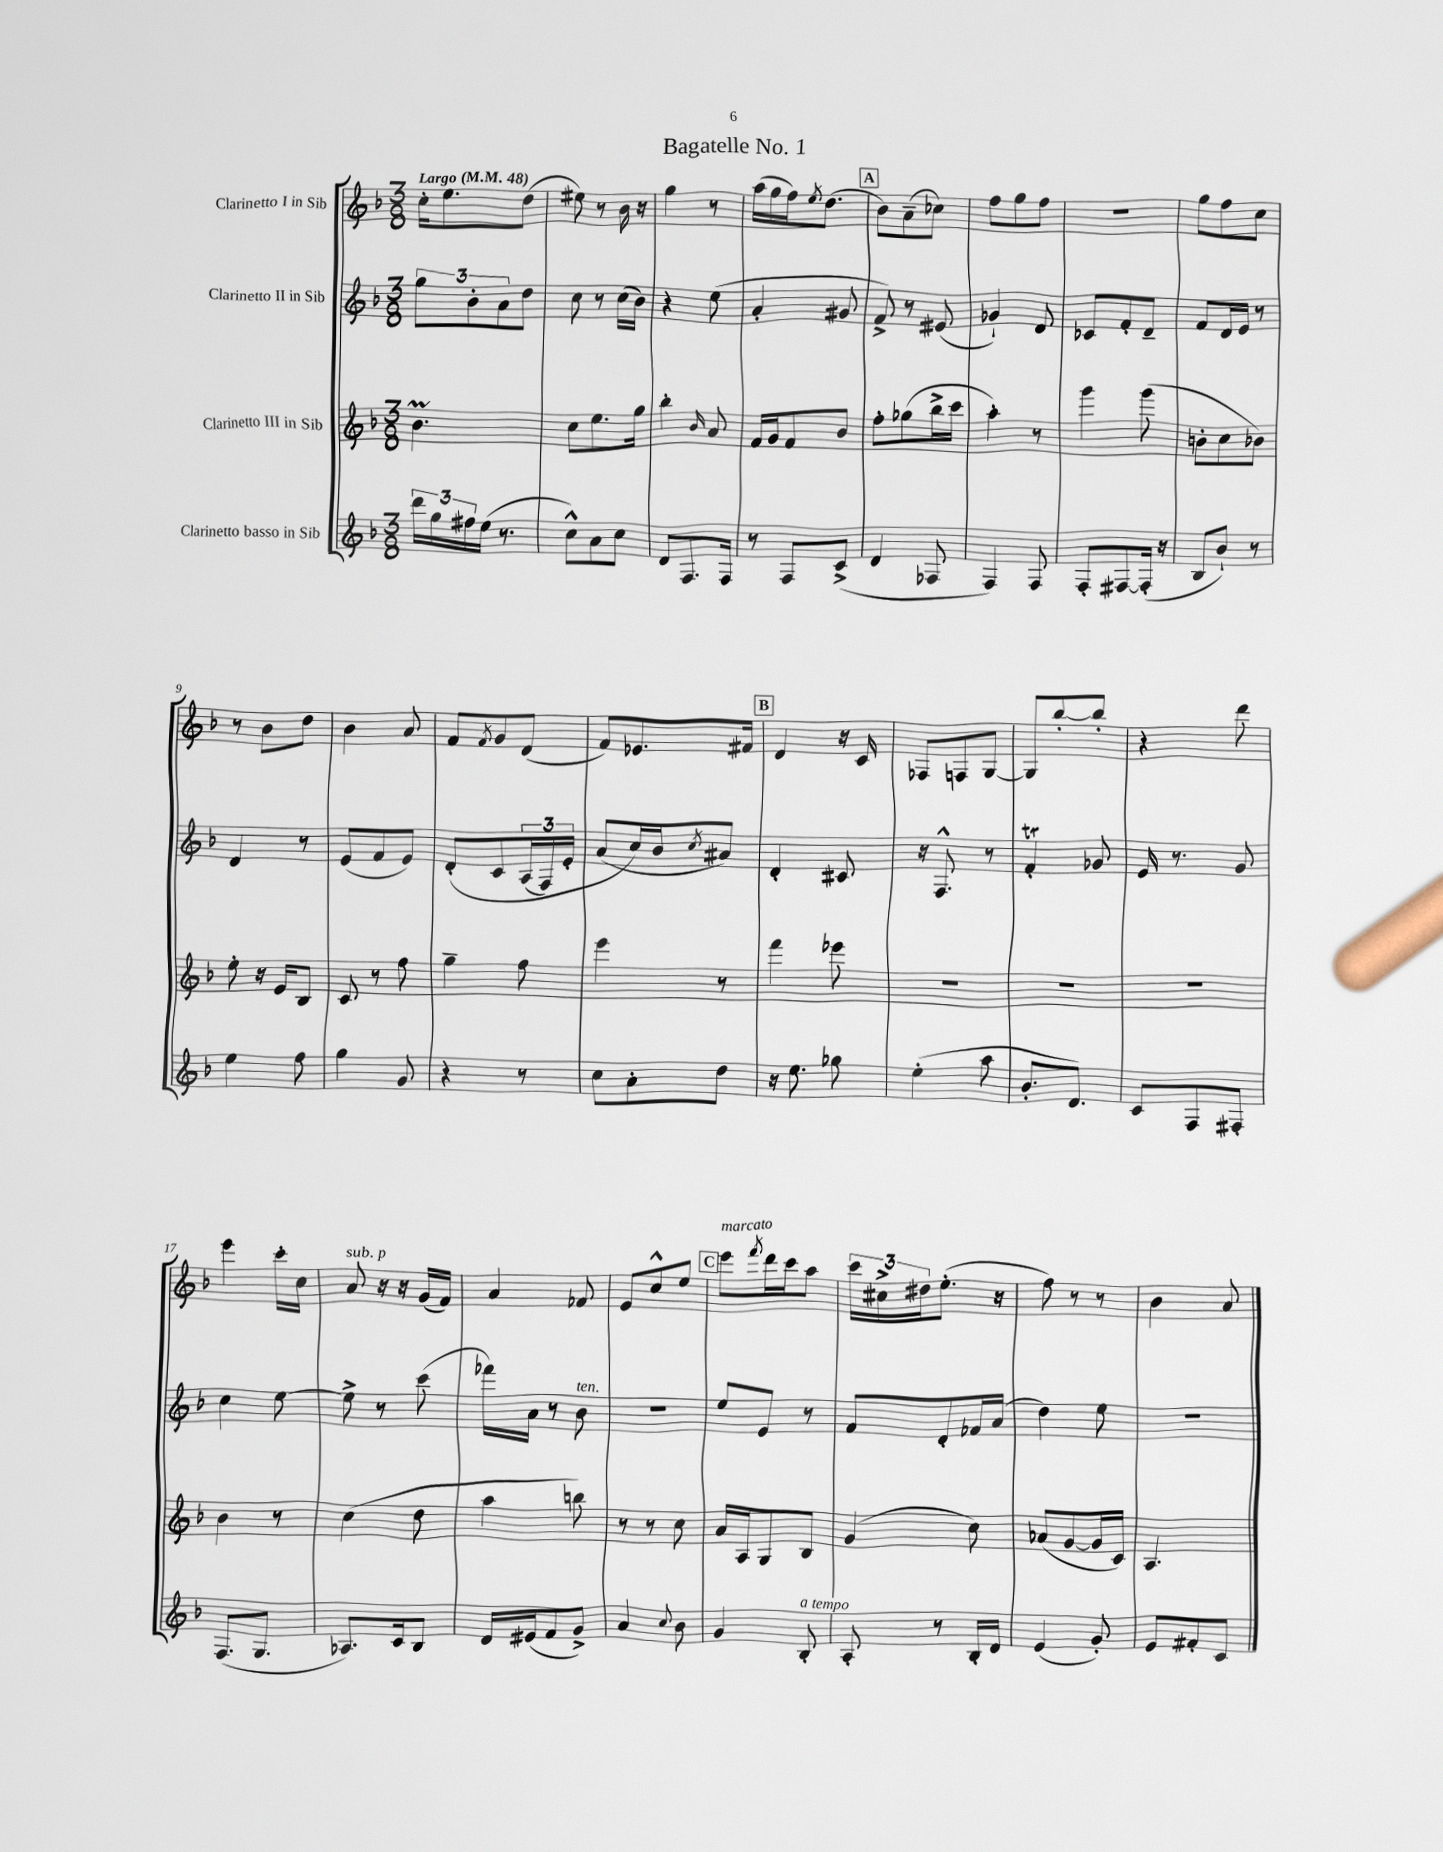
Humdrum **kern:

**kern	**kern	**kern	**kern
*staff4	*staff3	*staff2	*staff1
*clefG2	*clefG2	*clefG2	*clefG2
*k[b-]	*k[b-]	*k[b-]	*k[b-]
*M3/8	*M3/8	*M3/8	*M3/8
*MM48	*MM48	*MM48	*MM48
24ddd\LL	4.b-\	12gg\L	16cc'\LK
24gg\	.	.	.
.	.	.	8.ee\
24ff#\	.	12b-'\	.
(16ee\JJ	.	.	.
.	.	12a\	.
8.r	.	.	.
.	.	8dd\J	(8dd\J
=	=	=	=
8cc^^\L)	8cc\L	8cc\	8ee#\)
8a\	8.ee\	8r	8r
8cc\J	.	(16cc\LL	16b-\
.	16gg\Jk	16b-\JJ)	16r
=	=	=	=
8d/L	4bb-'\	4r	4gg\
8.F/	.	.	.
.	16qqb-/	.	.
.	8a/	(8ee\	8r
16F/Jk	.	.	.
=	=	=	=
8r	16f/LL	4a'/	(16aa\LL
.	16g/J	.	16gg\
8F/L	8f/	.	16ff\J)
.	.	.	8qee/
.	.	.	(8.dd\J
(8c^/J	8b-/J	8g#/	.
=	=	=	=
4d/	8ff'\L	8f^/)	8b-\L)
.	(8gg-\	8r	(8a~\
8F-/	16bb-^\L	(8e#/	8cc-\J)
.	16ccc\JJ	.	.
=	=	=	=
4F/)	4aa'\)	4g-`/)	8ff\L
.	.	.	8gg\
8F/	8r	8d/	8ff\J
=	=	=	=
8F'/L	4ggg\	8c-/L	4.r
[8F#/	.	8f'/	.
(16F#'/]Jk	(8ggg\	8d~/J	.
16r	.	.	.
=	=	=	=
8B-/L	8b'\L	8f/L	8gg\L
8b-`/J)	8cc\	16d/L	8ff\
.	.	16e/JJ	.
8r	8b-\J)	8r	8cc\J
=	=	=	=
4ee\	8ee'\	4d/	8r
.	16r	.	8b-\L
.	16e/LK	.	.
8ff\	8B-/J	8r	8dd\J
=	=	=	=
4gg\	8c/	(8e/L	4b-\
.	8r	8f/	.
8g/	8ff\	8e/J)	8a/
=	=	=	=
4r	4gg~\	&(8d'/L	8f/L
.	.	.	8qf/
.	.	8c/	8g/
8r	8ff\	(24A/L	(8d/J
.	.	24F/)	.
.	.	24e'/JJ	.
=	=	=	=
8cc\L	4eee\	(8a/L	8f/L)
8a'\	.	16cc/L&)	8.e-/
.	.	16b-/J	.
.	.	8qcc/	.
8dd\J	8r	8a#/J)	.
.	.	.	16f#/Jk
=	=	=	=
16r	4fff\	4d'/	4d/
8.ee\	.	.	.
8gg-\	8eee-\	8c#/	16r
.	.	.	16c/
=	=	=	=
(4ee'\	4.r	16r	8F-/L
.	.	8.F^^/	.
.	.	.	8F/
8aa\	.	8r	[8G/J
=	=	=	=
8.b-'/L	4.r	4f'/	8G/]L
.	.	.	[8bb-'/
8.d/J)	.	.	.
.	.	8g-/	8bb-'/]J
=	=	=	=
8c/L	4.r	16e/	4r
.	.	8.r	.
8F/	.	.	.
8F#'/J	.	8g/	8ddd\
=	=	=	=
(8.F/L	4b-\	4cc\	4eee\
8.G/J	.	.	.
.	8r	[8ee\	16ccc'\LL
.	.	.	16cc\JJ
=	=	=	=
8.A-/L)	(4cc\	8ee^\]	8a/
.	.	8r	16r
16c/k	.	.	16r
8B-/J	8dd\	(8ccc\	(16g/LL
.	.	.	16f/JJ)
=	=	=	=
16d/LL	4aa\	16fff-\LL)	4a/
(16e#/J	.	16a\JJ	.
8f/	.	8r	.
8g^/J)	8bb\)	8b-\	8f-/
=	=	=	=
4a/	8r	4.r	8e/L
.	8r	.	8cc^^/
8qqcc/	.	.	.
8b-\	8cc\	.	8ee/J
=	=	=	=
4g/	16a/LL	8ee/L	8eee\L
.	16A/J	.	.
.	.	.	8qfff/
.	8G/	8e/J	16ddd\L
.	.	.	16ccc\J
8B-'/	8B-/J	8r	8aa\J
=	=	=	=
8A'/	(4g/	8f/L	24ccc\LL
.	.	.	24cc#^\
.	.	.	24dd#\J
8r	.	8d'/	(8.ee'\J
16B-'/LL	8cc\)	16f-/L	.
16d/JJ	.	(16a/JJ	16r
=	=	=	=
(4e/	(8a-/L	4dd\)	8ff\)
.	[8g/	.	8r
8g'/)	16g/]L	8ee\	8r
.	16c/JJ)	.	.
=	=	=	=
8e/L	4.A/	4.r	4b-\
8f#'/	.	.	.
8c/J	.	.	8a/
==	==	==	==
*-	*-	*-	*-
